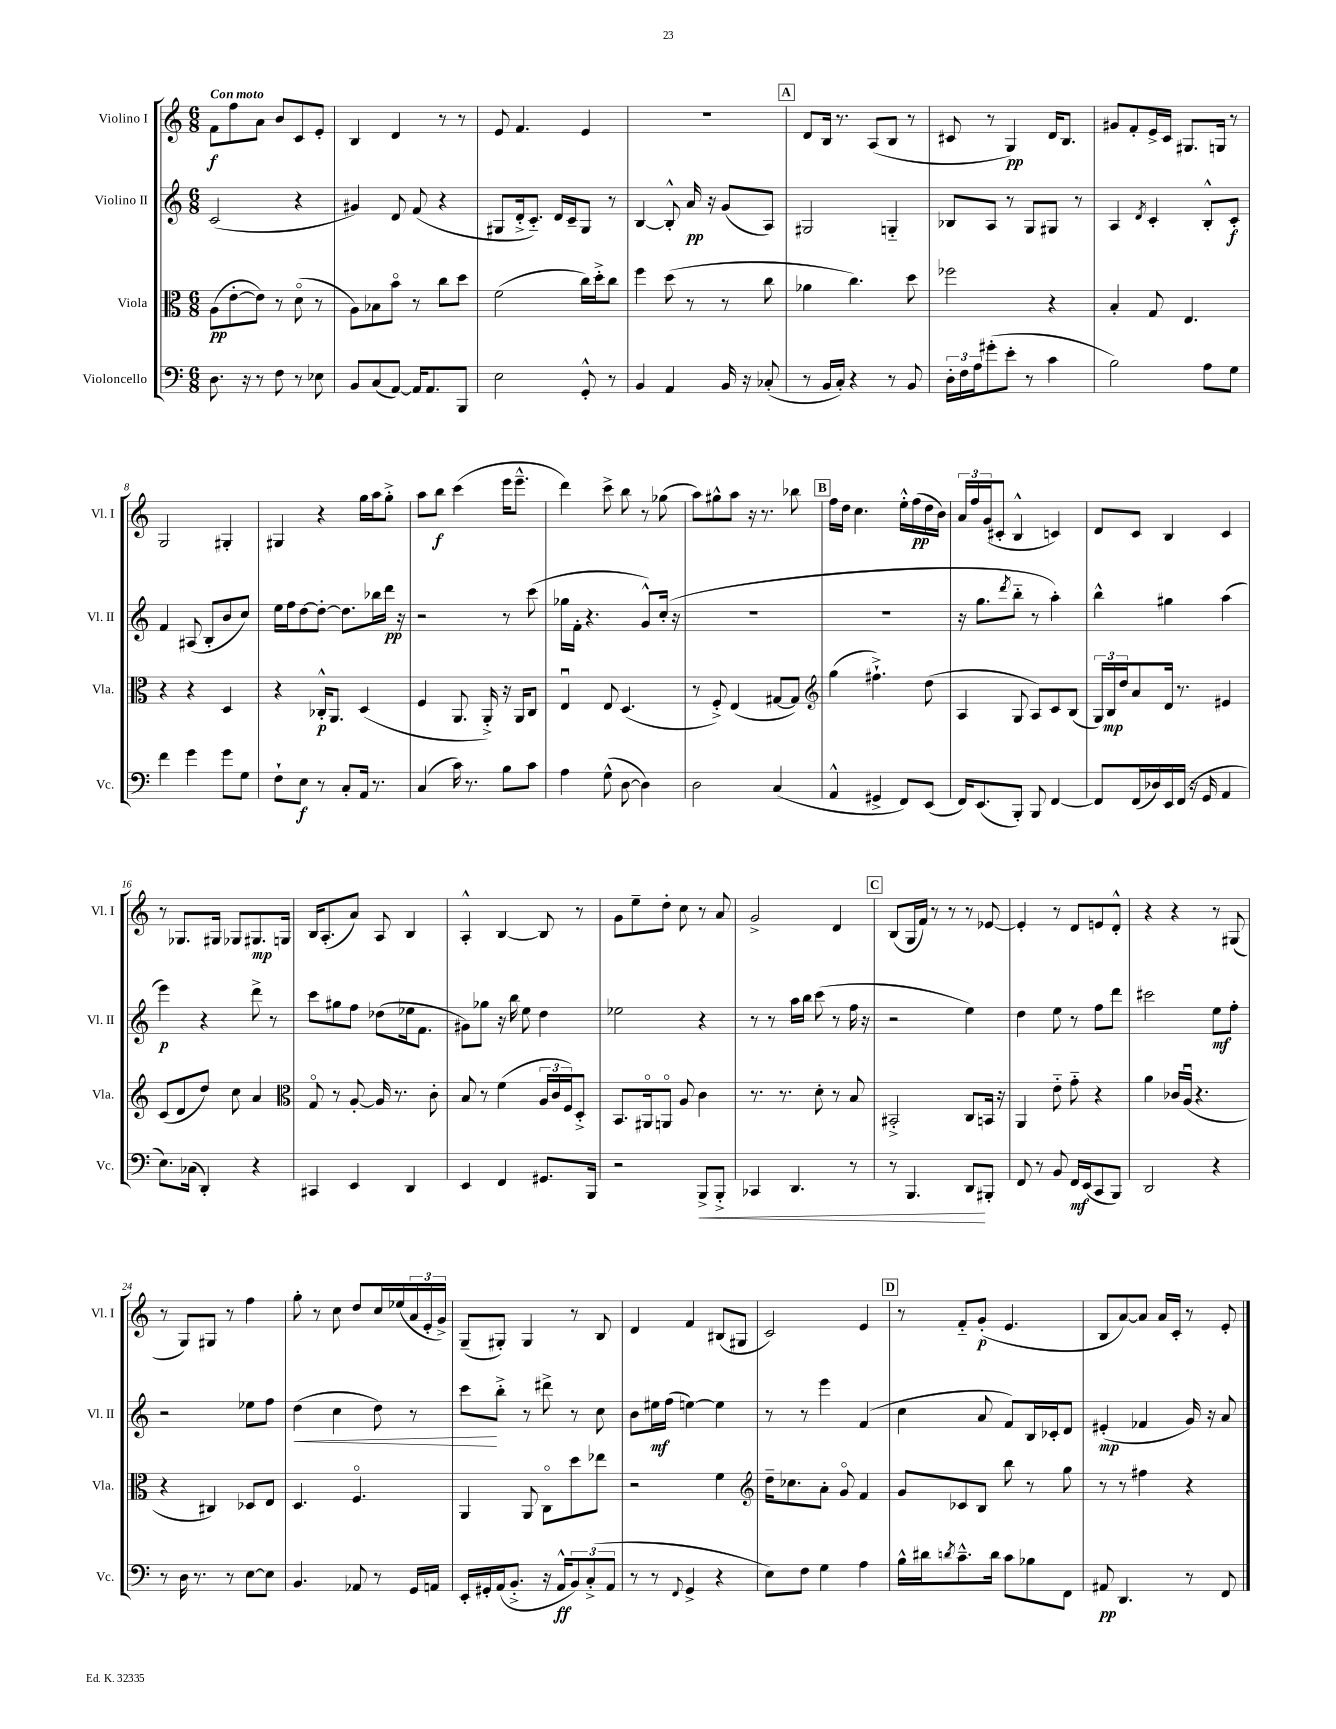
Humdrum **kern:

**kern	**kern	**kern	**kern
*staff4	*staff3	*staff2	*staff1
*clefF4	*clefC3	*clefG2	*clefG2
*k[]	*k[]	*k[]	*k[]
*M6/8	*M6/8	*M6/8	*M6/8
8.D	(8A	(2c	8f
.	[8e'	.	8ff
16r	.	.	.
8r	8e])	.	8a
8F	8r	.	8b
8r	(8do	4r	8c
8E-	8r	.	8e'
=	=	=	=
8BB	8A)	4g#)	4B
(8C	8B-	.	.
[8AA)	8bo	8d	4d
16AA]	8r	(8f	.
8.AA	.	.	.
.	8cc	4r	8r
8BBB	8dd	.	8r
=	=	=	=
2E	(2f	8G#	8e
.	.	16d'^	4.f
.	.	8.c'~)	.
.	.	16d	.
.	.	16c~	.
8GG'^^	16cc)	8G#	4e
.	16dd'^	.	.
8r	8cc	8r	.
=	=	=	=
4BB	4ff	[4B	2.r
4AA	(8dd	8B'^^]	.
.	8r	16a	.
.	.	16r	.
16BB	8r	(8g	.
16r	.	.	.
(8C-'	8cc	8A)	.
=	=	=	=
8r	4a-	2G#	8d
16BB	.	.	16B
16C')	.	.	8.r
4r	4.cc)	.	.
.	.	.	(8A
8r	.	4G'~	8B
8BB	8dd	.	8r
=	=	=	=
24D'	2ff-	8B-	8c#
24F	.	.	.
24A	.	.	.
(8g#'	.	8A	8r
8e'	.	8r	4G)
8r	.	8G	.
4c	4r	8G#	16d
.	.	.	8.B
.	.	8r	.
=	=	=	=
2B)	4B'	4A	8g#
.	.	.	8f'
.	.	8qd	.
.	8G	4c'	16e^
.	.	.	16c
.	4.E	.	8.G#
8A	.	8B'^^	.
.	.	.	16G
8G	.	8c'	8r
=	=	=	=
4f	4r	4f	2G
4g	4r	(8A#	.
.	.	8B'	.
8g	4D	8b	4G#'
8G	.	8cc)	.
=	=	=	=
8F`	4r	16ee	4G#
.	.	16ff	.
8E	.	[8dd	.
8r	16C-'^^	8dd'_	4r
.	8.AA	.	.
8C'	.	8.dd]	.
16AA	(4D	.	16gg
8.r	.	16bb-	16aa
.	.	16ddd	8gg'^
.	.	16r	.
=	=	=	=
(4C	4F	2r	8aa
.	.	.	8bb
16c)	8.AA	.	(4ccc
8.r	.	.	.
.	16AA'^)	.	.
8B	16r	8r	16eee
.	16AA	.	8.eee~^^
8c	8C	(8ccc	.
=	=	=	=
4A	4Eu	16gg-	4ddd)
.	.	16f'	.
.	.	4.r	.
(8G^^	8E	.	8ccc^
[8D	(4.D	.	8bb
4D])	.	8g^^)	8r
.	.	(16cc'	(8gg-
.	.	16r	.
=	=	=	=
2D	8r	2.r	8aa)
.	8F'^)	.	8gg#^^
.	(4E	.	8aa
.	.	.	16r
.	.	.	8.r
(4C	[8G#	.	.
.	8G#])	.	8bb-
=	=	=	=
*	*clefG2	*	*
4AA^^	(4gg	2.r	16ff
.	.	.	16dd
.	.	.	4.cc
4GG#^	4.ff#`^)	.	.
8FF)	.	.	16ee'^^
.	.	.	(16ff
(8EE	(8dd	.	16dd
.	.	.	16b)
=	=	=	=
16FF)	4A	16r	24a
.	.	.	24ff
(8.EE	.	8.gg	.
.	.	.	(24g
.	.	.	8c#'
.	.	8qddd	.
8BBB')	8G	8bb'~	4B^^
8BBB	8A)	8r	.
[4FF	8c	4aa')	4c)
.	(8B	.	.
=	=	=	=
8FF]	24G)	4bb^^	8d
.	24B	.	.
.	24dd	.	.
(16FF	8a	.	8c
16D-)	.	.	.
16EE	16d	4gg#	4B
(16FF	8.r	.	.
16r	.	.	.
16GG	.	.	.
4AA	4e#	(4aa	4c
=	=	=	=
8.E)	(8c	4eee)	8r
.	8d	.	8.G-
(16C-	.	.	.
4DD')	8dd)	4r	.
.	.	.	16G#
.	8cc	.	8G-
4r	4a	8ddd^	8.G#
.	.	8r	.
.	.	.	16G
=	=	=	=
*	*clefC3	*	*
4CC#	8Go	8ccc	16B
.	.	.	(8.A'
.	8r	8gg#	.
4EE	[8A'	8ff	8a)
.	16A]	(8dd-	8A
.	8.r	.	.
4DD	.	16ee-	4B
.	.	8.f	.
.	8c'	.	.
=	=	=	=
4EE	8B	8g#)	4A'^^
.	8r	8gg-	.
4FF	(4f	16r	[4B
.	.	16bb	.
.	.	8ee	.
8.GG#	24A	4dd	8B]
.	24c	.	.
.	24F)	.	.
.	8D'^	.	8r
16BBB	.	.	.
=	=	=	=
2r	8.BB	2ee-	8g
.	.	.	8ee~
.	16AA#o	.	.
.	8AAo	.	8dd'
.	8A	.	8cc
8BBB^	4c	4r	8r
8BBB'^	.	.	8a
=	=	=	=
4CC-	8.r	8r	2g^
.	.	8r	.
.	8.r	.	.
4.DD	.	16aa	.
.	.	16bb	.
.	8d'	(8ccc	.
.	8r	8r	4d
8r	8B	16ff	.
.	.	16r	.
=	=	=	=
8r	2BB#'^	2r	(8B
4.BBB	.	.	16G
.	.	.	16f)
.	.	.	8r
.	.	.	8r
8DD	8C	4ee)	8r
8BBB#'	16BB	.	[8e-
.	16r	.	.
=	=	=	=
8FF	4AA	4dd	4e-']
8r	.	.	.
8BB	8e'~	8ee	8r
16FF	8g'~	8r	8d
(16EE	.	.	.
8CC	4r	8ff	8e
8BBB)	.	8ddd	8d'^^
=	=	=	=
2DD	4a	2ccc#	4r
.	16c-	.	4r
.	(16Au	.	.
.	4.r	.	.
4r	.	8ee	8r
.	.	8ff'	(8G#
=	=	=	=
8r	4r	2r	8r
16D	.	.	8G)
8.r	.	.	.
.	4C#)	.	8G#
8r	.	.	8r
[8E	8D-	8ee-	4ff
8E]	8E	8ff	.
=	=	=	=
4.BB	4.D	(4dd	8gg'
.	.	.	8r
.	.	4cc	8cc
8AA-	4.Fo	.	8dd
8r	.	8dd)	16cc
.	.	.	(16ee-
16GG	.	8r	24a
.	.	.	24e'
16AA	.	.	.
.	.	.	24g^)
=	=	=	=
16EE'	4AA	8ccc	(8G~
16GG#'	.	.	.
(16AA	.	8bb'^	8G#')
8.BB'^	.	.	.
.	8AA	8r	4G#
16r	8Co	8ddd#^	.
16AA^^	.	.	.
12BB)	8dd	8r	8r
(12C'^	.	.	.
.	8ee-	8cc	8B
12AA	.	.	.
=	=	=	=
8r	2r	8b	4d
8r	.	16ee#	.
.	.	(16ff	.
8qqFF	.	.	.
4GG^	.	[4ee)	4f
4r	4f	4ee]	(8B#
.	.	.	8G#
=	=	=	=
*	*clefG2	*	*
8E)	16dd~	8r	2c)
.	8.cc-	.	.
8F	.	8r	.
4G	8a'	4eee	.
.	8go	.	.
4A	4f	(4f	4e
=	=	=	=
16B^^	8g	4cc	8r
16d#	.	.	.
8qd	.	.	.
8.c~^^	8c-	.	8f'~
.	8B	8a	(8g'
16d	.	.	.
8c	8bb	8f)	4.e
8B-	8r	16B	.
.	.	16c-'	.
8FF	8gg	8d	.
=	=	=	=
8AA#	8r	(4e#'	8B
4.DD	8r	.	[8a)
.	4ff#	4f-	8a]
.	.	.	16a
.	.	.	16c'
8r	4r	16g)	8r
.	.	16r	.
8FF	.	8a	8e'
==	==	==	==
*-	*-	*-	*-
